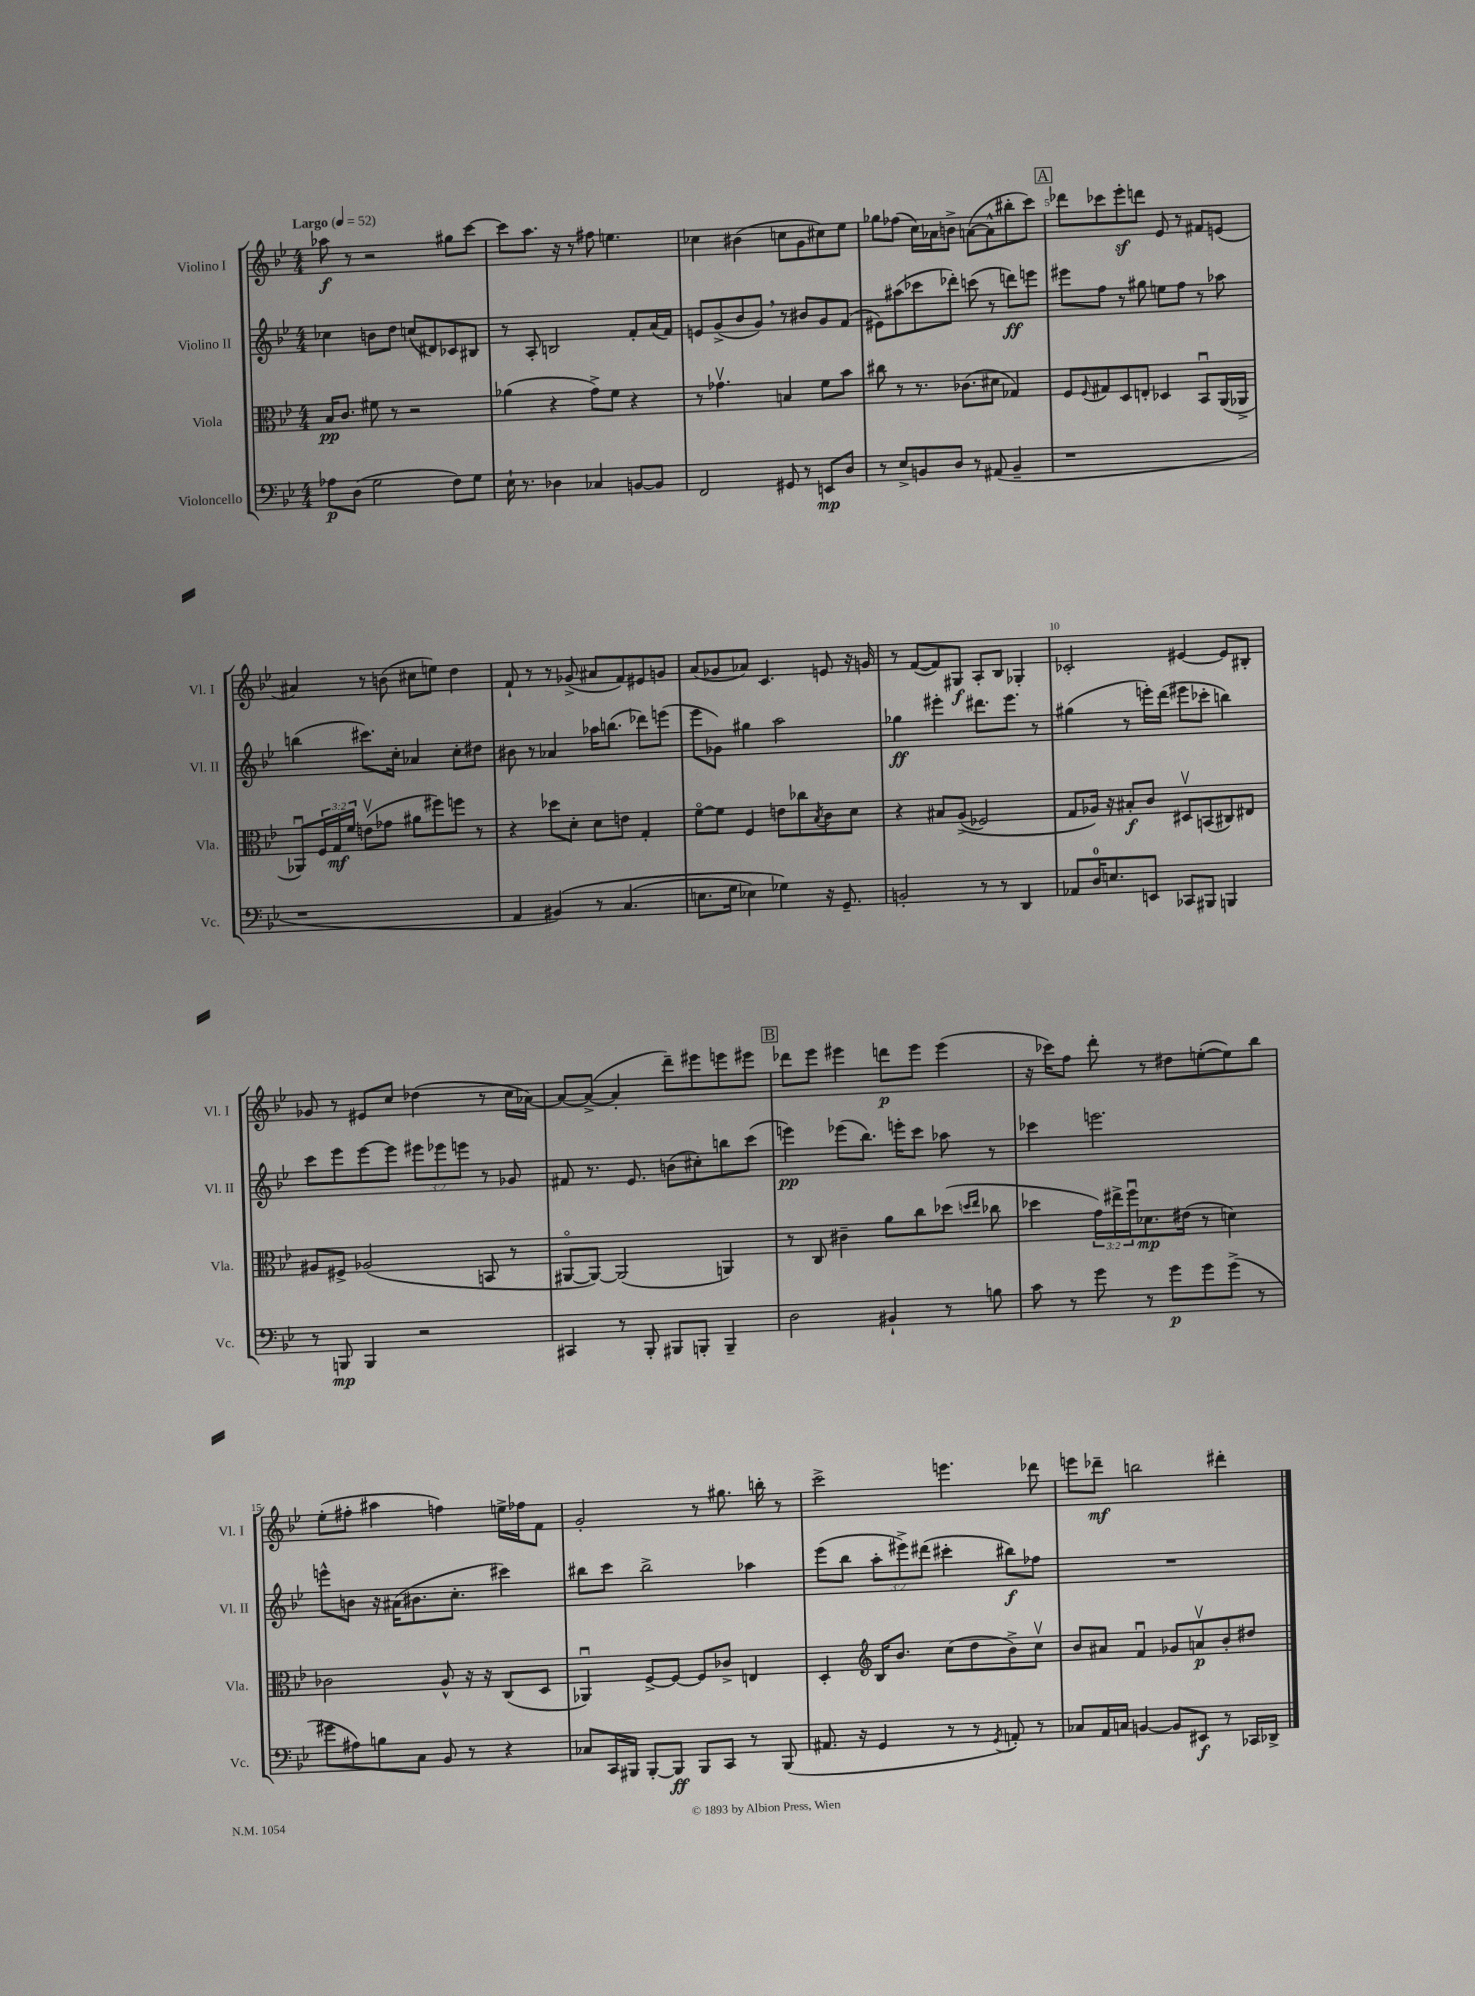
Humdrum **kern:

**kern	**kern	**kern	**kern
*staff4	*staff3	*staff2	*staff1
*clefF4	*clefC3	*clefG2	*clefG2
*k[b-e-]	*k[b-e-]	*k[b-e-]	*k[b-e-]
*M4/4	*M4/4	*M4/4	*M4/4
*MM52	*MM52	*MM52	*MM52
8A-	16B-	4cc-	8aa-
.	8.c	.	.
(8D	.	.	8r
2G	8f#	8b	2r
.	8r	8dd	.
.	2r	(8cc	.
.	.	8d#)	.
8F)	.	8c-	8gg#
8G	.	8B#	[8ccc
=	=	=	=
16E-`	(4a-	8r	8ccc]
8.r	.	.	.
.	.	8A'	8.aa
4D-	4r	2B	.
.	.	.	16r
.	.	.	8r
4C-	8g^)	.	8ff#
.	8f	.	4.ee
[8BB	4r	8f'	.
8BB]	.	(16a	.
.	.	16f)	.
=	=	=	=
2FF	8r	8e	4cc-
.	4.g-v	(8g^	.
.	.	8b-	(4b#
.	.	8g)	.
8GG#	4B	8r	8cc
8r	.	8b#	8g
8EE	8f	8g	8cc#)
8D	8b-	(8f	8ee-
=	=	=	=
8r	8cc#	8e#)	8gg-
8E-^	8r	(8aa#	(8ff-
8BB	8.r	8ccc-	16cc)
.	.	.	16a-
8D	.	8ddd-')	8b^
.	(8.c-	.	.
8r	.	(8ccc	([8a
(8AA#	8d#	8r	8a^^]
4BB~	4G-)	8ddd)	8bb#'
.	.	8eee	8ccc)
=	=	=	=
1r	8F	8eee#	8ddd-
.	8qqF	.	.
.	8G#	8ff	8ccc-
.	8D	8r	8eee-'
.	8E'	8gg#	8ddd
.	4D-	8ee	8e-
.	.	8ff	8r
.	8BB-u	8r	8f#
.	(16AA	8aa-	(8e
.	16AA-^	.	.
=	=	=	=
1r	8AA-u)	(4bb	4a#)
.	24F	.	.
.	24G	.	.
.	24f	.	.
.	(8ev	8.ccc#)	8r
.	8g-	.	(8b
.	.	16cc'	.
.	8a#	4a-	8cc#
.	8ff#)	.	8ee)
.	8ff	8cc'	4dd
.	8r	8dd#	.
=	=	=	=
4AA	4r	8b#	8f`
.	.	8r	8r
&(4BB#)	8dd-	4a-	8r
.	8d'	.	(8g-^
8r	8d	16aa-	8a#
.	.	(8.bb	.
(4.C	8e	.	8f)
.	4G'	8ddd-)	8e#
.	.	(8eee	8g
=	=	=	=
8.E	[8fo	8eee-	(8a
.	8f]	8g-)	8g-
16G	.	.	.
4E-)	4F	4gg#	8a-)
.	.	.	4.c
4G-&)	8e	2aa	.
.	8cc-	.	.
.	8qB-	.	.
16r	8c	.	8e
8.GG~	.	.	.
.	8d	.	16r
.	.	.	16g
=	=	=	=
2BB'	4r	4gg-	8r
.	.	.	([8f
.	8B#	4eee#'	8f])
.	&((8A^	.	8G#
8r	2F-)	8.ddd#	8A'
8r	.	.	8B-
.	.	8.eee#	.
4DD	.	.	4G-'
.	.	8r	.
=	=	=	=
8AA-	8G	(4gg#	2c-'
16D	16A-&)	.	.
8.E	16r	.	.
.	8B#'	8r	.
8EE	8c	16eee')	.
.	.	(16ddd	.
8CC-	8D#v	8eee#	[4e#
8BBB#	(8BB	8ccc-'	.
4BBB	8C#)	4bb)	8e#]
.	8E#	.	8B#'
=	=	=	=
8r	8A#	8ccc	8g-
8BBB	8F#^	8eee-	8r
4BBB	(2A-	[8eee-	8e#
.	.	8eee-]	8cc
2r	.	12eee#	(4dd-
.	.	12eee-	.
.	.	12eee	.
.	8BB	8r	8r
.	8r	8g-	16cc
.	.	.	[16a-)
=	=	=	=
4CC#	[8AA#o	8f#	8a-_
.	8AA#_)	8.r	(8a-^_
8r	(2AA#]	.	4a-']
.	.	8.e-	.
8BBB-'	.	.	.
8BBB#	.	(8b	8ddd~)
8BBB'	.	8cc#')	8eee#
4BBB~	4AA)	8bb	8eee
.	.	(8ccc	8eee#
=	=	=	=
2D	8r	4eee)	8ddd-
.	8C	.	8eee-
.	4c#~	(8eee-	4eee#
.	.	8.bb-)	.
4BB#`	8a	.	8ddd
.	.	16eee'	.
.	8cc	8ccc	8eee#
8r	(8dd-	8aa-	(4eee#
.	16qqdd	.	.
.	16qqee-	.	.
8B	8cc-	8r	.
=	=	=	=
8c	4dd-	4ccc-	16r
.	.	.	16ccc-)
8r	.	.	8ff
8g	24g)	2.eee	8ddd'
.	24ee#^	.	.
.	24ffu	.	.
8r	8.d-	.	8r
8g	.	.	8dd#
.	(16e#	.	.
8g	8r	.	([8ee'
(8g^	4d)	.	8ee])
8r	.	.	8bb-
=	=	=	=
8g#	2c-	8eee^^	(8ee-'
8A#)	.	8b	8ff#'
8B	.	16r	4aa#
.	.	(16a#	.
8C	.	8.b#	.
8BB-	8A^^	.	4ff)
.	.	8.cc'	.
8r	16r	.	.
.	16r	.	.
4r	(8C	4ccc#)	16ee^
.	.	.	16ff-
.	8D	.	8f
=	=	=	=
8C-	4AA-u)	8bb#	2g'
16CC	.	8ccc	.
16BBB#	.	.	.
[8BBB#'	[8F^	2bb#^	.
8BBB#]	8F_	.	.
8BBB#	8F]	.	8r
8CC	8c-^	.	8.gg#
8r	4E	4aa-	.
.	.	.	16bb'
(8BBB#	.	.	8r
=	=	=	=
8.AA#	4D'	(8eee-	2ccc^
.	.	8bb-	.
16r	.	.	.
*	*clefG2	*	*
4GG	16B-	12aa'	.
.	8.b-	.	.
.	.	12eee#^)	.
.	.	(12ddd#	.
8r	(8cc	4ccc#'	4.eee
8r	8dd	.	.
8qGG	.	.	.
8AA')	8b-^)	8bb#)	.
8r	8ccv	8ff-	8ddd-
=	=	=	=
8C-	8b-	1r	8eee
16AA	8a#	.	8ddd-~
16C	.	.	.
[4BB	4fu	.	2bb
8BB]	8g-	.	.
8EE#	8av	.	.
8r	8b-'	.	4ddd#'
16CC-	8dd#	.	.
16DD-^	.	.	.
==	==	==	==
*-	*-	*-	*-
